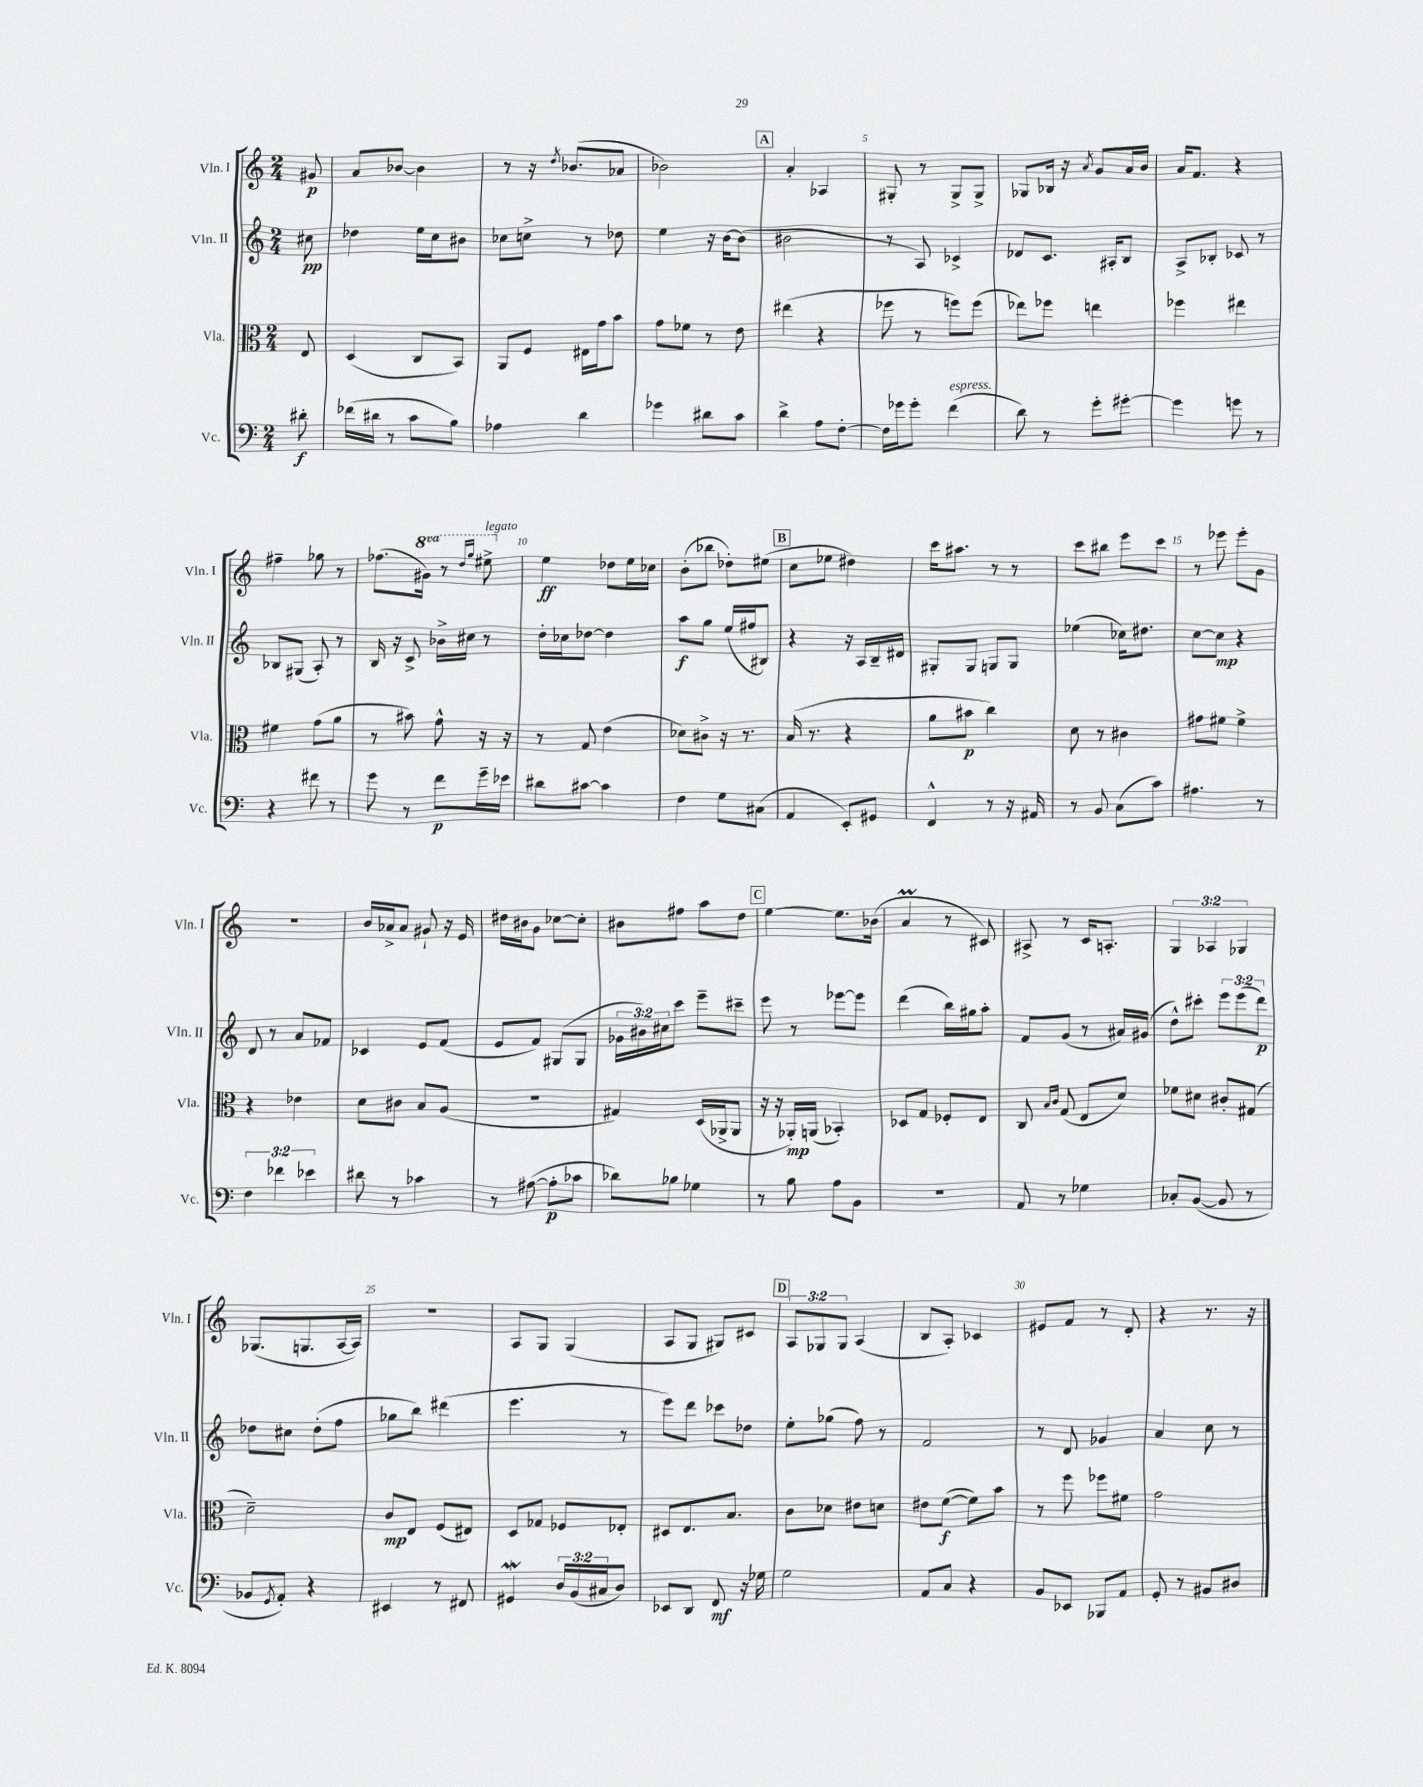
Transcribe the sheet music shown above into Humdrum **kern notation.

**kern	**kern	**kern	**kern
*staff4	*staff3	*staff2	*staff1
*clefF4	*clefC3	*clefG2	*clefG2
*k[]	*k[]	*k[]	*k[]
*M2/4	*M2/4	*M2/4	*M2/4
8d#'	8E	8cc#	8g#
=	=	=	=
(16f-	(4D	4dd-	8a
16d#	.	.	.
8r	.	.	[8b-
8c	8C	16ee	4b-]
.	.	16cc	.
8B)	8BB)	8b#	.
=	=	=	=
4A-	8AA	8cc-	8r
.	8F	8cc^	16r
.	.	.	8qdd
.	.	.	(8.b-
4d	16E#	8r	.
.	16g	.	.
.	8b	8dd-	8a-
=	=	=	=
4g-	8g	4ee	2b-)
.	8f-	.	.
8d#	8r	16r	.
.	.	[16b	.
8c	8e	(8b]	.
=	=	=	=
4d^	(4ee#	2b#	4a'
8A	4r	.	4A-
[8F'	.	.	.
=	=	=	=
16F]	8ff-	8r	8G#'
16g-	.	.	.
8g-'	8r	8A)	8r
(4f	8ff)	4c-^	8G#^
.	(8ff	.	8G#^
=	=	=	=
8d)	8ee-)	8d-	8G-
8r	8ff-	8.c	16B-
.	.	.	16r
.	.	.	8qa
8g'	4ee	.	8g
.	.	16A#'	.
[8g#'	.	8B	16a
.	.	.	16b
=	=	=	=
4g#]	4ff-	8A^	16a
.	.	.	8.f
.	.	8B-'	.
8g	4ee#	8c-	4r
8r	.	8r	.
=	=	=	=
4r	4f#	8B-	4ff#~
.	.	(8G#	.
8f#	(8g	8A')	8gg-
8r	8a	8r	8r
=	=	=	=
8g	8r	16B	(8.ff-
.	.	16r	.
8r	8b#)	8c^	.
.	.	.	16gg#)
8f	8g^^	16b-^	8r
.	.	16cc#	.
.	.	.	16qqddd
.	.	.	16qqggg
16g~	16r	8r	8eee#^
16e-	16r	.	.
=	=	=	=
8d#	8r	16dd'	4ee
.	.	16cc-	.
[8c#	8G	[8dd-	.
4c#]	(4e	4dd-]	8dd-
.	.	.	16ee
.	.	.	16cc-
=	=	=	=
4F	8d-)	8aa	(8b'
.	8c#^	8gg	8bb-
8G	16r	(16ee	8dd-')
.	8.r	16ff#	.
(8C#	.	8B#)	(8ee#
=	=	=	=
4AA	(16B	4r	8cc
.	8.r	.	.
.	.	.	8ee-
8EE')	4r	16r	4dd#)
.	.	16A	.
8GG#	.	16B~	.
.	.	16d#	.
=	=	=	=
4FF^^	8a	8G#'	16ccc
.	.	.	8.aa#
.	8b#	8G#	.
8r	4cc)	8G	8r
16r	.	8G	8r
16AA#	.	.	.
=	=	=	=
8r	8d	(4ee-	8ccc
8BB	8r	.	8bb#
(8C	4c#	16cc-)	8eee
.	.	8.dd#	.
8c)	.	.	8ccc
=	=	=	=
4.A#	8g#	[8cc	8r
.	8f#	8cc]	8eee-
.	4f#^	4r	8eee-'
8r	.	.	8g
=	=	=	=
6F	4r	8d	2r
.	.	8r	.
6f-	.	.	.
.	4e-	8a	.
6e-	.	.	.
.	.	8f-	.
=	=	=	=
8d#	8d	4c-	16b
.	.	.	16a-^
8r	8c#	.	8a-
4c-	8B	8e	8g#`
.	(8A	(8f	16r
.	.	.	16e
=	=	=	=
8r	2r	8e	16dd#
.	.	.	16b#
([8A#	.	8f)	8g
8A#']	.	(8G#	[8cc-
8c-	.	8G#	8cc-']
=	=	=	=
8d-)	4G#)	24g-	8b#
.	.	24b#)	.
.	.	24cc#	.
8B-	.	8ccc	8ff#
4G-	(16D	8eee~	8aa
.	16AA-^	.	.
.	8AA-	8ccc#~	8dd
=	=	=	=
8r	16r	8eee	[4ee
.	16r	.	.
8B	16AA-')	8r	.
.	(16AA	.	.
8A	4BB-')	[8eee-	8.ee]
8BB	.	8eee-]	.
.	.	.	(16b-
=	=	=	=
2r	8D-	(4ddd	4a
.	8G	.	.
.	8F-'	16bb)	8r
.	.	16gg#	.
.	8E	8aa'	8c#)
=	=	=	=
8AA	8C	8f	8A#^
.	16qqB	.	.
.	16qqc	.	.
8r	(8G	(8g	8r
4G-	8E	8r	16c
.	.	.	8.A'
.	8d)	16a#)	.
.	.	(16g#	.
=	=	=	=
8C-'	8f-	8dd^^)	6G
([8BB	8d#	8ccc#'	.
.	.	.	6A-
8BB]	8c#'	12eee	.
.	.	(12eee	6G-
8r	(8G#	.	.
.	.	12ddd)	.
=	=	=	=
8BB-	2d~)	8dd-	(8.G-
8qGG	.	.	.
8AA')	.	8cc#	.
.	.	.	8.G
4r	.	(8dd-'	.
.	.	8ff	[16A
.	.	.	16A])
=	=	=	=
4EE#	8c	8gg-	2r
.	8E	8bb)	.
8r	(8F	(4ddd#	.
8FF#	8E#)	.	.
=	=	=	=
4GG#	8D	4.eee	8A
.	8G-	.	8G
24D	8F-	.	(4G
(24BB	.	.	.
24C#	.	.	.
8D)	8E-'	8r	.
=	=	=	=
8EE-	8D#	8eee)	8A
8DD	8.E	8ddd	8G
8FF	.	8ccc-	8G#)
.	8.B	.	.
16r	.	8dd-	8c#
16G-	.	.	.
=	=	=	=
2G	8c	8ee'	12A
.	.	.	12G-
.	8d-	(8gg-	.
.	.	.	12G-
.	8e#	8ff)	(4A
.	8d	8r	.
=	=	=	=
8AA	8e#	2f	8B
8C	([8f	.	8A')
4r	8f])	.	4c-
.	8b	.	.
=	=	=	=
8BB	8r	8r	8e#
8EE-	8ff	8d	8f
8BBB-	8ff-	4g-	8r
8AA	8f#	.	8d'
=	=	=	=
8GG'	2g	4a	4r
8r	.	.	.
8BB#	.	8cc	8.r
8D#	.	8r	.
.	.	.	16r
==	==	==	==
*-	*-	*-	*-
